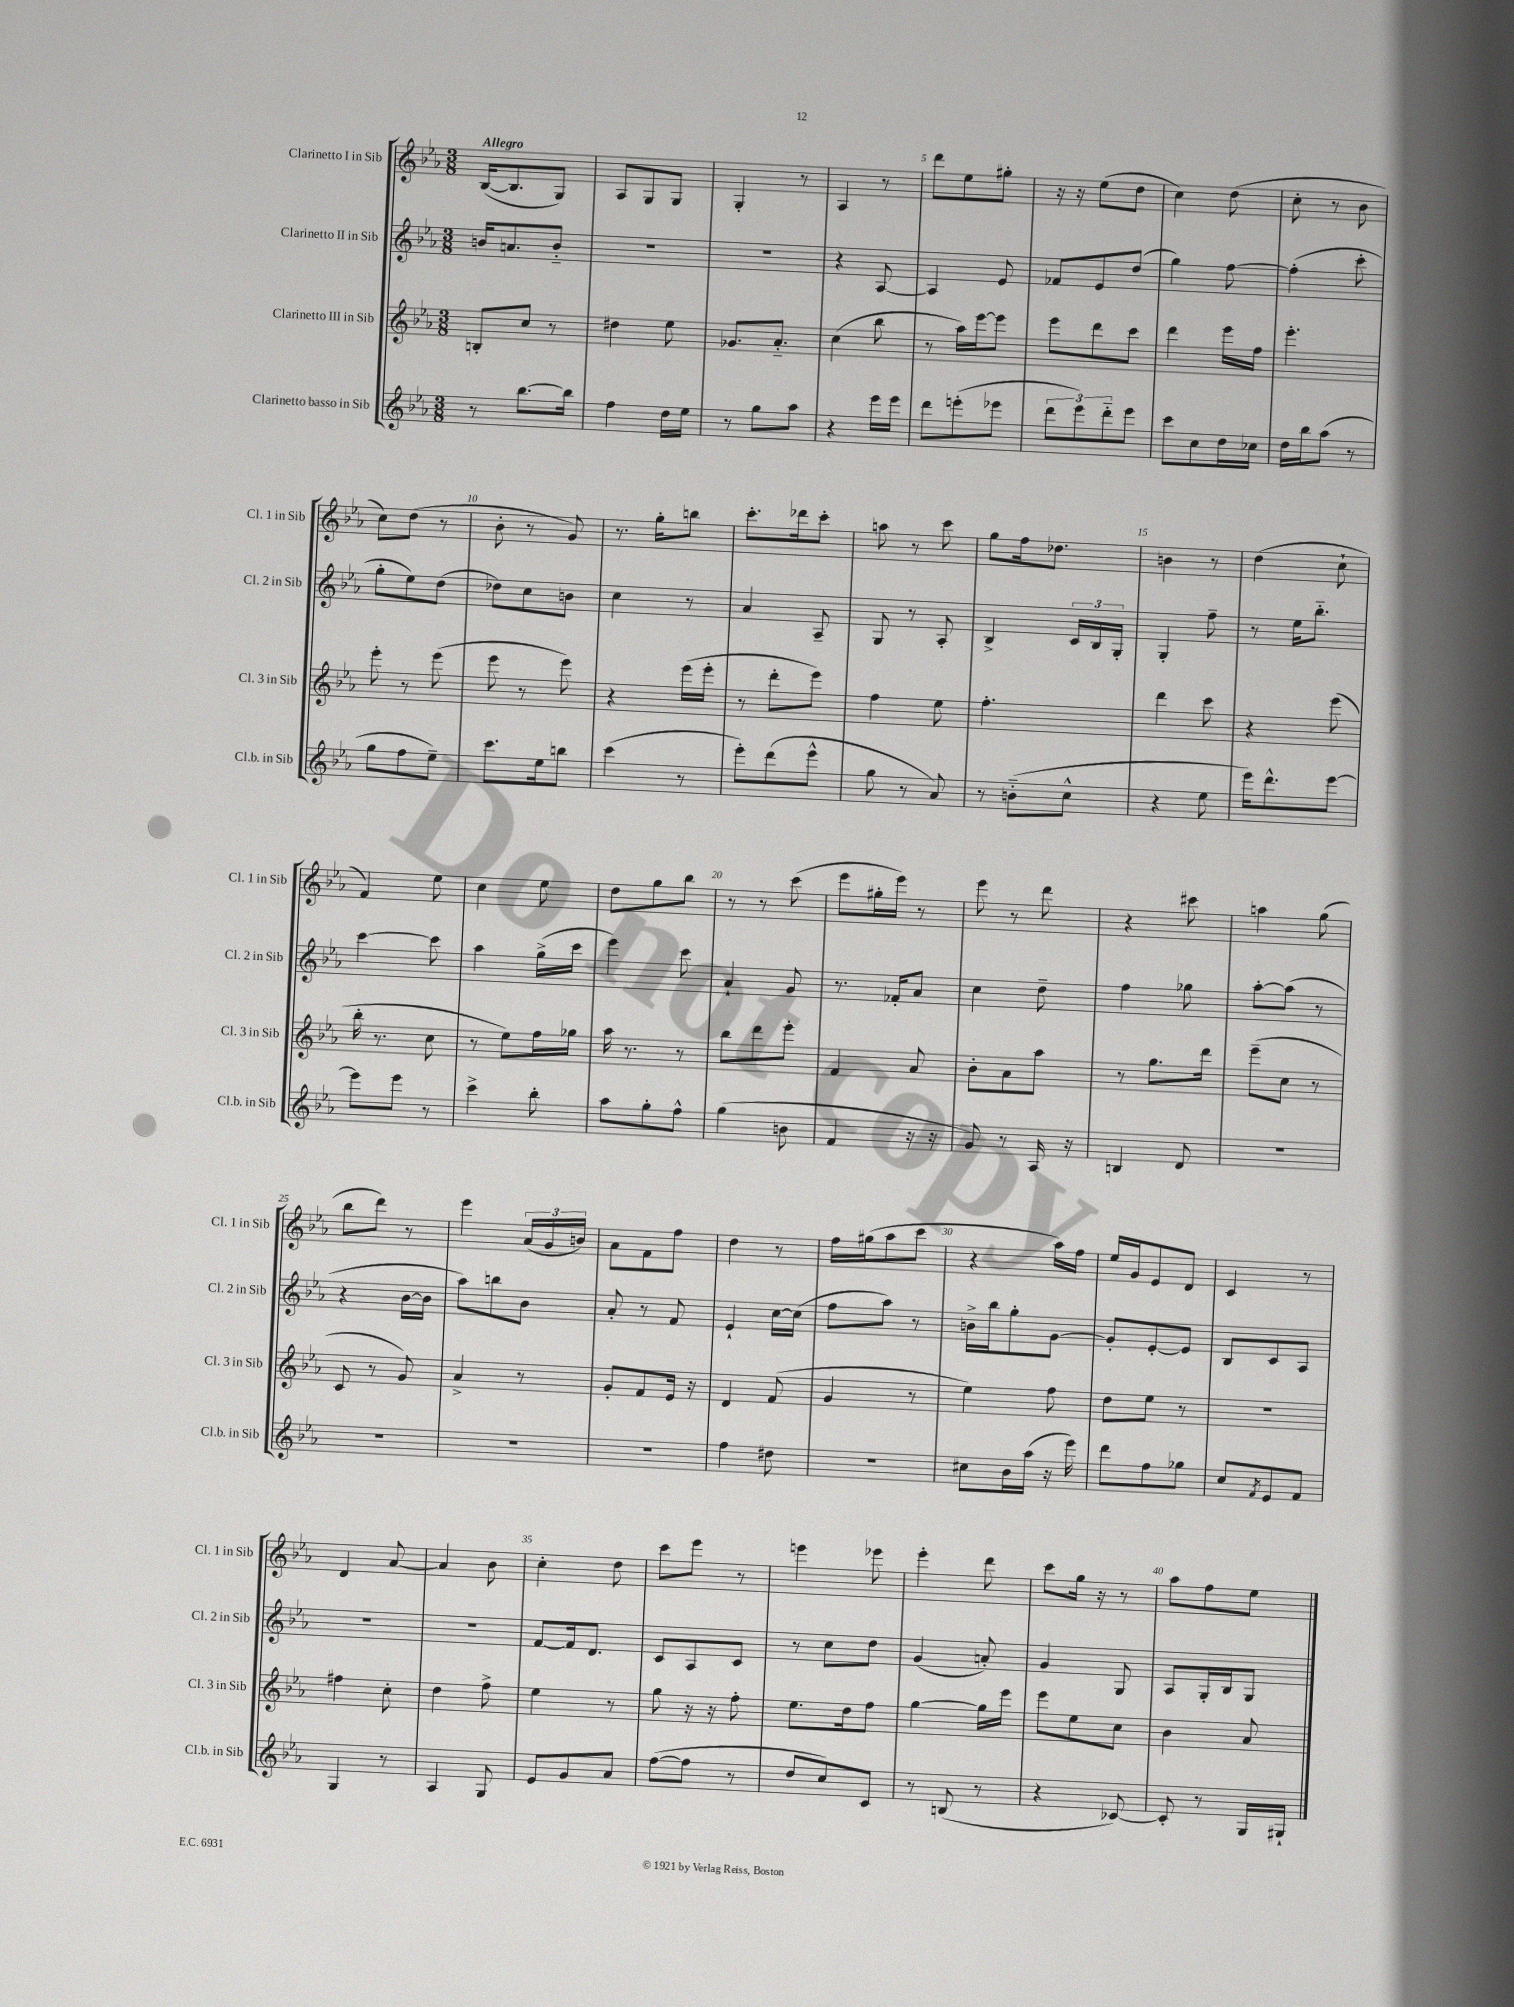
<<
\new StaffGroup <<
\new Staff = "s0" \with { instrumentName = "Clarinetto I in Sib" shortInstrumentName = "Cl. 1 in Sib" } {
    \clef treble \key ees \major \numericTimeSignature \time 3/8 \tempo "Allegro"
    bes16~( bes8. g8) |
    aes8 g8 g8 |
    g4-. r8 |
    aes4 r8 |
    d'''8 ees''8 gis''8-. |
    r16 r16 ees''8( d''8 |
    c''4) d''8( |
    c''8-. r8 bes'8 |
    c''8) d''8( r8 |
    bes'8-. r8 g'8) |
    r8. g''16-. b''8 |
    c'''8.-. des'''16 c'''8-. |
    a''8 r8 c'''8 |
    g''8 f''16 des''8. |
    b'4 r8 |
    d''4( c''8-! |
    f'4) ees''8 |
    c''4 ees''8 |
    d''8 g''8 bes''8 |
    r8 r8 c'''8( |
    ees'''8 gis''16-. ees'''16) r8 |
    ees'''8 r8 d'''8 |
    r4 cis'''8 |
    a''4 g''8( |
    bes''8 d'''8) r8 |
    ees'''4 \tuplet 3/2 { aes'16( g'16 b'16) } |
    aes'8 f'8 f''8 |
    d''4 r8 |
    f''16 gis''16( aes''8 c'''8 |
    r4 aes''16) f''16 |
    ees''16 g'16 ees'8 d'8 |
    c'4 r8 |
    d'4 aes'8~ |
    aes'4 bes'8 |
    c''4-. d''8 |
    c'''8 ees'''8 r8 |
    e'''4 ees'''8 |
    ees'''4-. d'''8 |
    c'''8 g''16 r16 r8 |
    aes''8 f''8 ees''8 \bar "|." |
}
\new Staff = "s1" \with { instrumentName = "Clarinetto II in Sib" shortInstrumentName = "Cl. 2 in Sib" } {
    \clef treble \key ees \major \numericTimeSignature \time 3/8
    b'16 a'8. b'8-_ |
    R4. |
    R4. |
    r4 aes8~ |
    aes4 ees'8 |
    fes'8 ees'8 d''8( |
    g''4) f''8~ |
    f''4-.( c'''8-. |
    g''8-. ees''8) d''8( |
    des''8) c''8 b'8 |
    c''4 r8 |
    aes'4 aes8-- |
    g8 r8 aes8-. |
    bes4-> \tuplet 3/2 { c'16 bes16 g16-. } |
    g4-. f''8-- |
    r8 ees''16 bes''8.-_ |
    c'''4~ c'''8 |
    aes''4 g''16->( c'''16 |
    ees'''4) c'''8 |
    aes'4-! g'8 |
    r8. fes'16-. aes'8 |
    c''4 d''8-- |
    f''4 ges''8 |
    aes''8~-. aes''8( r8 |
    r4 bes'16~ bes'16 |
    aes''8) b''8 bes'8 |
    aes'8-. r8 f'8 |
    ees'4-! c''16~ c''16( |
    f''8 aes''8) r8 |
    b'16-> bes''16 g''8-. g'8~ |
    g'8-. ees'8~-. ees'8 |
    bes8 c'8 aes8 |
    R4. |
    R4. |
    f'8~ f'16 d'8. |
    c'8 aes8 c'8 |
    r8 c''8 d''8 |
    g'4( a'8-.) |
    g'4 g8 |
    aes8 g16-. bes16 g8 \bar "|." |
}
\new Staff = "s2" \with { instrumentName = "Clarinetto III in Sib" shortInstrumentName = "Cl. 3 in Sib" } {
    \clef treble \key ees \major \numericTimeSignature \time 3/8
    b8-. c''8 r8 |
    dis''4 ees''8 |
    ges'8. aes'8.-_ |
    c''4( bes''8 |
    r8 aes''16) ees'''16~ ees'''8 |
    ees'''8 d'''8 c'''8 |
    d'''4 ees'''16 f''16 |
    ees'''4.-. |
    ees'''8-. r8 ees'''8( |
    ees'''8 r8 ees'''8) |
    r4 ees'''16( ees'''16-. |
    r8 d'''8-. ees'''8) |
    f''4 ees''8 |
    f''4.-. |
    d'''4 c'''8 |
    r4 ees'''8( |
    bes''16-. r8. c''8 |
    r8 ees''8) f''16 ges''16 |
    aes''16 r8. r8 |
    bes''8 d'''8 ees'''8-. |
    f'4 aes'8 |
    bes'8-. aes'8 aes''8 |
    r8 g''8. d'''16 |
    ees'''8--( c''8 r8 |
    c'8 r8 g'8) |
    aes'4-> r8 |
    g'8-. f'8 ees'16 r16 |
    d'4 f'8( |
    g'4 r8 |
    ees''4) f''8 |
    d''8 ees''8 r8 |
    R4. |
    fis''4 c''8-. |
    d''4 f''8-> |
    ees''4 r8 |
    g''8 r16 r16 f''8-. |
    ees''8. d''16 f''8 |
    g''4~ g''16 ees'''16 |
    ees'''8 ees''8 c''8 |
    bes'4 aes'8 \bar "|." |
}
\new Staff = "s3" \with { instrumentName = "Clarinetto basso in Sib" shortInstrumentName = "Cl.b. in Sib" } {
    \clef treble \key ees \major \numericTimeSignature \time 3/8
    r8 bes''8.~ bes''16 |
    f''4 d''16 ees''16 |
    r8 g''8 aes''8 |
    r4 ees'''16 ees'''16 |
    d'''8 e'''8-.( ees'''8 |
    \tuplet 3/2 { d'''8 ees'''8) d'''8-_ } ees'''8 |
    c'''8 c''8 d''16 ces''16 |
    d''16 bes''16 aes''8( r8 |
    g''8 f''8 ees''8--) |
    c'''8. ees''16 b''8 |
    c'''4( r8 |
    ees'''8-.) d'''8( ees'''8-^ |
    g''8 r8 aes'8) |
    r8 b'8-_( c''8-^ |
    r4 ees''8 |
    ees'''16) d'''8.-^ ees'''8~ |
    ees'''8 ees'''8 r8 |
    c'''4-> bes''8-. |
    aes''8 g''8-. f''8-^ |
    g''4( b'8 |
    f'4 r16 r16 |
    g'8) r8 aes16 r16 |
    b4 d'8 |
    R4. |
    R4. |
    R4. |
    R4. |
    f''4 dis''8 |
    R4. |
    cis''8 bes'16 aes''16( r16 ees'''16) |
    d'''8 f''8 ges''8 |
    c''8 \acciaccatura { f'8 } ees'8 f'8 |
    g4 r8 |
    aes4 g8 |
    ees'8 g'8 aes'8 |
    f''8~( f''8 r8 |
    d''8 c''8) c'8 |
    r8 b8( r8 |
    r4 ces'8~) |
    ces'8-. r8 g16 gis16-! \bar "|." |
}
>>
>>
\layout { \context { \Score \override BarNumber.break-visibility = ##(#f #t #t) barNumberVisibility = #(every-nth-bar-number-visible 5) } }
